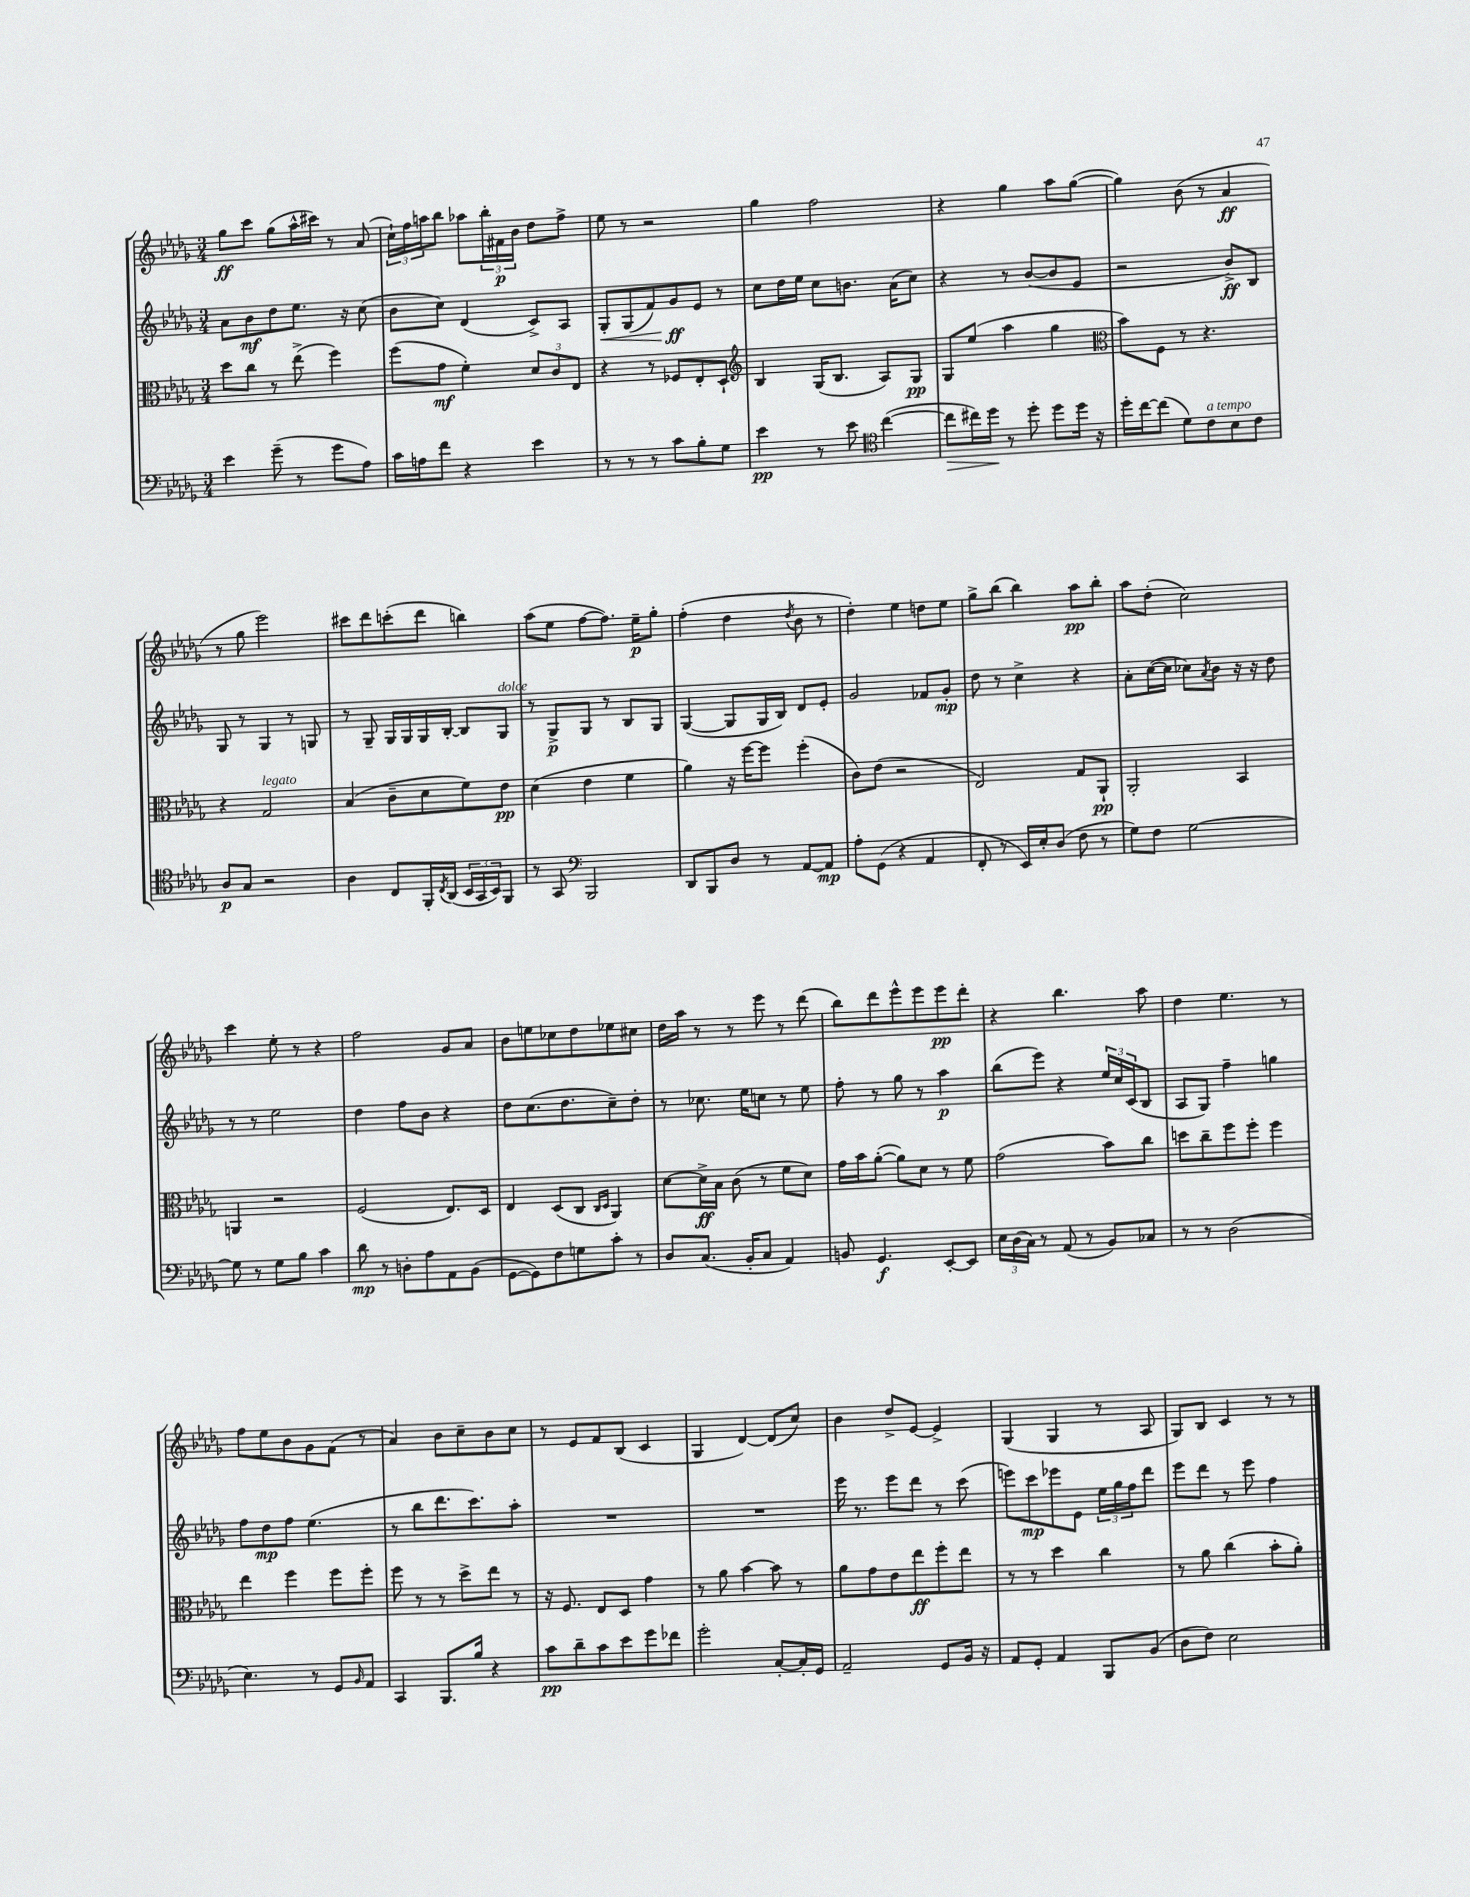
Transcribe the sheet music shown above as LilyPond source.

<<
\new StaffGroup <<
\new Staff = "s0" {
    \clef treble \key des \major \numericTimeSignature \time 3/4
    ges''8\ff c'''8 ges''8( aes''16-^ cis'''16) r8 aes'8( |
    \tuplet 3/2 { c''16-!) f''16 a''16 } bes''8 aes''8 \tuplet 3/2 { bes''16-. fis'16\p bes'16 } des''8 f''8-> |
    ees''8 r8 r2 |
    ges''4 f''2 |
    r4 ges''4 aes''8 ges''8~( |
    ges''4) bes'8( r8 aes'4\ff |
    r8 ges''8 ees'''2) |
    cis'''8 des'''8 c'''8-.( des'''8 b''4) |
    aes''8( ees''8 f''8~ f''8.) ees''16--\p ges''8-. |
    f''4-.( des''4 \acciaccatura { des''8 } bes'8 r8 |
    des''4-.) ees''4 d''8 ees''8 |
    ges''8-> bes''8( bes''4) aes''8\pp bes''8-. |
    aes''8 des''8-.( c''2) |
    c'''4 ees''8-. r8 r4 |
    f''2 ges'8 aes'8 |
    bes'8 e''8 ces''8 des''8 ees''8 cis''8 |
    des''16 aes''16 r8 r8 ees'''8 r8 des'''8( |
    bes''8) des'''8 ees'''8-^ ees'''8 ees'''8\pp des'''8-. |
    r4 bes''4. aes''8 |
    des''4 ees''4. r8 |
    f''8 ees''8 bes'8 ges'8 f'8( r8 |
    aes'4) bes'8 c''8-- bes'8 c''8 |
    r8 ees'8 f'8 bes8( c'4 |
    ges4 des'4~) des'8( c''8) |
    bes'4 des''8-> ees'8~ ees'4-> |
    ges4( ges4 r8 aes8 |
    ges8) bes8 c'4 r8 r8 \bar "|." |
}
\new Staff = "s1" {
    \clef treble \key des \major \numericTimeSignature \time 3/4
    aes'8 bes'8\mf des''8 ees''8. r16 c''8( |
    bes'8 c''8) des'4( c'8->) aes8 |
    ges8-.\< ges8( f'8) ges'8\ff\! ees'8 r8 |
    c''8 des''16 ees''16 c''8 b'8. aes'16( c''8) |
    r4 r8 bes'8~( bes'8 ees'8 |
    r2 bes'8->\ff) bes8 |
    ges8 r8 ges4 r8 g8 |
    r8 ges8-- ges16 ges16 ges16 bes16~-. bes8 ges8^\markup { \italic "dolce" } |
    r8 ges8->\p ges8 r8 bes8 ges8 |
    ges4~( ges8 ges16 bes16) des'8 ees'8-. |
    ges'2 fes'8 ges'8-.\mp |
    des''8 r8 c''4-> r4 |
    aes'8-. c''16~( c''16 ces''8) \acciaccatura { aes'8 } bes'8 r16 r16 des''8 |
    r8 r8 ees''2 |
    des''4 f''8 bes'8 r4 |
    des''8 c''8.( des''8. c''8--) des''8-. |
    r8 ces''8. ees''16 c''8 r8 ees''8 |
    f''8-. r8 ges''8 r8 aes''4\p |
    bes''8( ees'''8) r4 \tuplet 3/2 { ees''16 c''16 c'16( } bes8 |
    aes8 ges8) f''4-- g''4 |
    f''8 des''8\mp f''8 ees''4.( |
    r8 bes''8 des'''8. c'''8.) aes''8-. |
    R2. |
    R2. |
    ees'''16 r8. ees'''8 des'''8 r8 c'''8( |
    e'''8) c'''8\mp ees'''8 ees'8 \tuplet 3/2 { ees''16 ges''16 f''16 } des'''8 |
    ees'''8 des'''8 r8 ees'''8 f''4 \bar "|." |
}
\new Staff = "s2" {
    \clef alto \key des \major \numericTimeSignature \time 3/4
    des''8 c''8 r8 ees''8->( f''4) |
    f''8( ges'8\mf f'4-.) \tuplet 3/2 { des'8 c'8 ees8 } |
    r4 r8 fes8 ees8-. des8-! |
    \clef treble bes4 ges16( bes8. aes8) ges8\pp |
    ges8 ees''8( aes''4 ges''4 |
    \clef alto bes'8) f8 r8 r4. |
    r4 ges2^\markup { \italic "legato" } |
    bes4( c'8-- des'8 f'8) ees'8\pp |
    des'4( ees'4 f'4 |
    aes'4) r16 f''16~ f''8 f''4-.( |
    c'8) ees'8( r2 |
    ees2) ges8 aes,8-!\pp |
    aes,2-. bes,4 |
    a,4 r2 |
    f2( ees8.) des16 |
    ees4 des8( c8 \grace { c16 des16 } aes,4) |
    des'8~ des'16->\ff bes16 c'8( r8 f'8 des'8) |
    ges'16 bes'16 aes'8~-.( aes'8) des'8 r8 f'8 |
    ges'2( bes'8) c''8 |
    d''8 c''8-- f''8 f''8-. f''4 |
    ees''4 f''4 f''8 f''8-. |
    f''8 r8 r8 des''8-> ees''8 r8 |
    r16 f8. ees8 des8 ges'4 |
    r8 aes'8 bes'4~ bes'8 r8 |
    aes'8 ges'8 ees'8 ees''8\ff f''8-. ees''8 |
    r8 r8 des''4 c''4 |
    r8 aes'8 c''4( bes'8-. aes'8-.) \bar "|." |
}
\new Staff = "s3" {
    \clef bass \key des \major \numericTimeSignature \time 3/4
    ees'4 ges'8--( r8 ges'8 aes8) |
    c'16 a16 f'8 r4 ees'4 |
    r8 r8 r8 c'8 bes8-. ges8 |
    ees'4\pp r8 ees'8 \clef tenor c''4~( |
    c''8\> cis''16) des''16\! r8 des''8-. des''8 des''16 r16 |
    des''16-. c''16~ c''8( des'8) c'8^\markup { \italic "a tempo" } bes8 c'8 |
    aes8\p ges8 r2 |
    aes4 c8 f,16-. \acciaccatura { c8 } aes,16( \tuplet 3/2 { bes,16 ges,16 bes,16) } f,8 |
    r8 ges,8 \clef bass bes,,2 |
    des,8 bes,,8 des8 r8 aes,8~ aes,8\mp |
    aes8-. ges,8( r4 aes,4 |
    f,8-. r8 ees,16) ees16-. des8( f8 r8 |
    ges8) f8 ges2~ |
    ges8 r8 ges8 bes8 c'4 |
    des'8\mp r8 d8-. aes8 aes,8 bes,8( |
    ges,8~ ges,8) f8 g8 c'8-. r8 |
    des8 c8.( bes,16-. c8 aes,4) |
    b,8 ges,4.\f ees,8~-. ees,8 |
    \tuplet 3/2 { ees16 des16( c16) } r8 aes,8( r8 bes,8) ces8 |
    r8 r8 des2( |
    ees4.) r8 ges,8 \grace { bes,16 } aes,8 |
    c,4 bes,,8. bes16 r4 |
    c'8\pp des'8-- c'8 ees'8 ges'8 fes'8 |
    ges'2-. c8~-. c16-. ges,16 |
    aes,2-- ges,8 bes,16 r16 |
    aes,8 ges,8-. aes,4 bes,,8 bes,8( |
    des8 f8) ees2 \bar "|." |
}
>>
>>
\layout { \context { \Score \remove "Bar_number_engraver" } }
